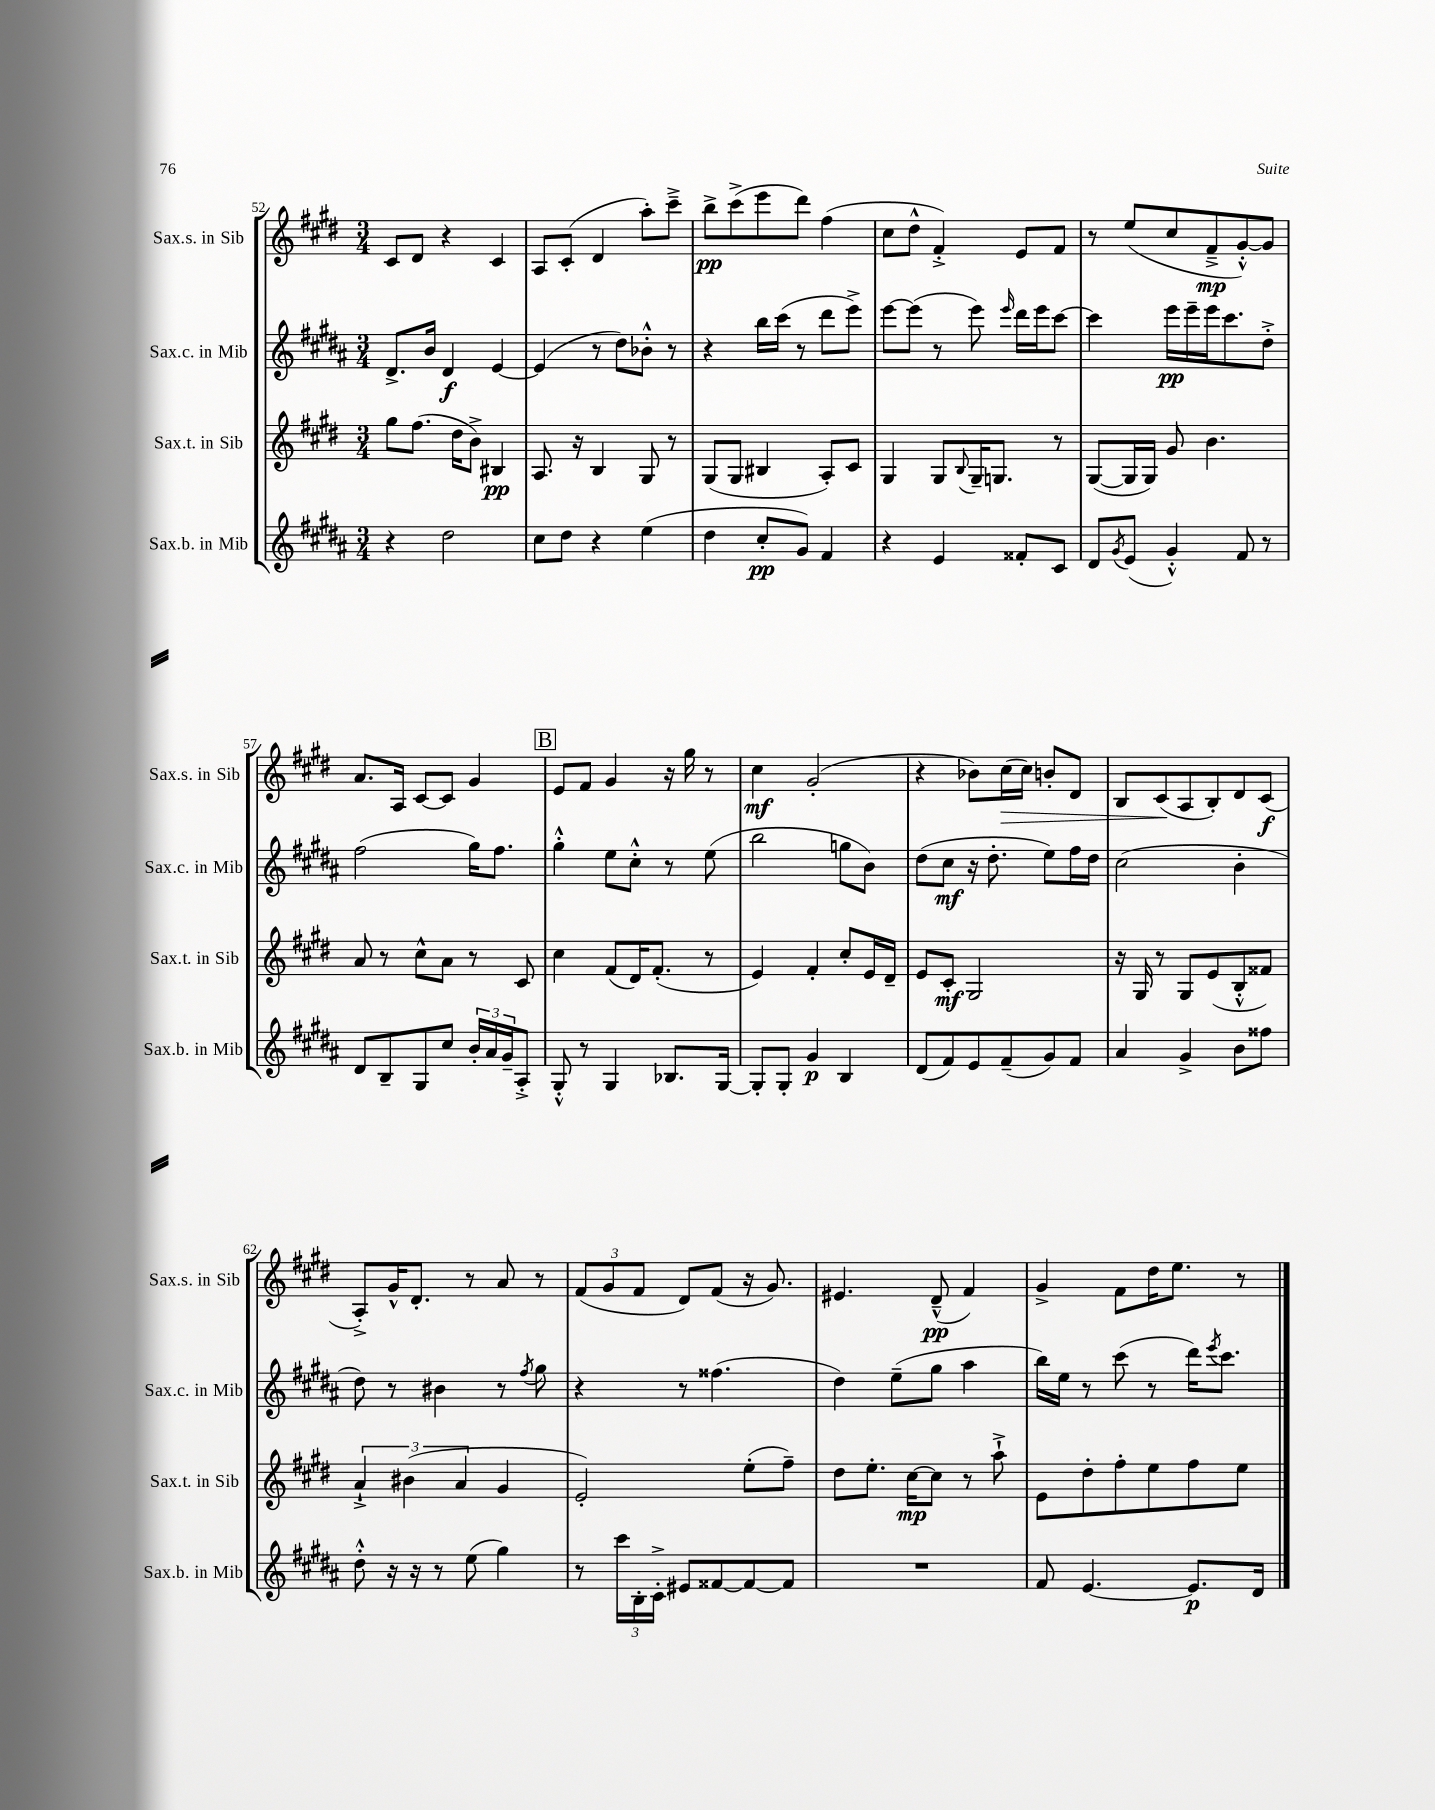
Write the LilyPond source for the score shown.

<<
\new StaffGroup <<
\new Staff = "s0" \with { instrumentName = "Sax.s. in Sib" shortInstrumentName = "Sax.s. in Sib" } {
    \clef treble \key e \major \numericTimeSignature \time 3/4
    cis'8 dis'8 r4 cis'4 |
    a8 cis'8-.( dis'4 a''8-.) cis'''8---> |
    b''8->\pp cis'''8->( e'''8 dis'''8) fis''4( |
    cis''8 dis''8-^ fis'4-.->) e'8 fis'8 |
    r8 e''8( cis''8 fis'8--->\mp gis'8~-.-^) gis'8 |
    a'8. a16 cis'8~ cis'8 gis'4 |
    \mark \markup { \box "B" } e'8 fis'8 gis'4 r16 gis''16 r8 |
    cis''4\mf gis'2-.( |
    r4 bes'8) cis''16\>( cis''16) b'8-. dis'8 |
    b8 cis'8\!( a8 b8-.) dis'8 cis'8\f( |
    a8-.->) gis'16-^ dis'8.-. r8 a'8 r8 |
    \tuplet 3/2 { fis'8( gis'8 fis'8 } dis'8) fis'8( r16 gis'8.) |
    eis'4. dis'8---^\pp( fis'4) |
    gis'4-> fis'8 dis''16 e''8. r8 \bar "|." |
}
\new Staff = "s1" \with { instrumentName = "Sax.c. in Mib" shortInstrumentName = "Sax.c. in Mib" } {
    \clef treble \key b \major \numericTimeSignature \time 3/4
    dis'8.-> b'16 dis'4\f e'4~ |
    e'4( r8 dis''8) bes'8-.-^ r8 |
    r4 b''16 cis'''16( r8 dis'''8 e'''8->) |
    e'''8~ e'''8( r8 e'''8) \grace { e'''16 } dis'''16 e'''16 cis'''8~ |
    cis'''4 e'''16\pp e'''16-- e'''16 cis'''8. dis''8-.-> |
    fis''2( gis''16) fis''8. |
    \mark \markup { \box "B" } gis''4-.-^ e''8 cis''8-.-^ r8 e''8( |
    b''2 g''8 b'8) |
    dis''8( cis''8\mf r16 dis''8.-. e''8) fis''16 dis''16 |
    cis''2( b'4-. |
    dis''8) r8 bis'4 r8 \acciaccatura { fis''8 } gis''8 |
    r4 r8 fisis''4.( |
    dis''4) e''8--( gis''8 ais''4 |
    b''16) e''16 r8 cis'''8( r8 dis'''16) \acciaccatura { e'''8 } cis'''8. \bar "|." |
}
\new Staff = "s2" \with { instrumentName = "Sax.t. in Sib" shortInstrumentName = "Sax.t. in Sib" } {
    \clef treble \key e \major \numericTimeSignature \time 3/4
    gis''8 fis''8.( dis''16 b'8->) bis4\pp |
    a8. r16 b4 gis8 r8 |
    gis8( gis8 bis4 a8-.) cis'8 |
    gis4 gis8 \appoggiatura { b8 } gis16-- g8. r8 |
    gis8~( gis16 gis16) gis'8 b'4. |
    a'8 r8 cis''8-^ a'8 r8 cis'8 |
    \mark \markup { \box "B" } cis''4 fis'8( dis'16) fis'8.-.( r8 |
    e'4) fis'4-. cis''8-. e'16 dis'16-- |
    e'8 cis'8-.\mf gis2 |
    r16 gis16 r8 gis8 e'8( b8-.-^ fisis'8) |
    \tuplet 3/2 { a'4-!-> bis'4( a'4 } gis'4 |
    e'2-.) e''8-.( fis''8--) |
    dis''8 e''8.-. cis''16~\mp cis''8 r8 a''8-!-> |
    e'8 dis''8-. fis''8-. e''8 fis''8 e''8 \bar "|." |
}
\new Staff = "s3" \with { instrumentName = "Sax.b. in Mib" shortInstrumentName = "Sax.b. in Mib" } {
    \clef treble \key b \major \numericTimeSignature \time 3/4
    r4 dis''2 |
    cis''8 dis''8 r4 e''4( |
    dis''4 cis''8-.\pp gis'8) fis'4 |
    r4 e'4 fisis'8-. cis'8 |
    dis'8 \acciaccatura { gis'8 } e'8( gis'4-.-^) fis'8 r8 |
    dis'8 b8-- gis8 cis''8 \tuplet 3/2 { b'16-. ais'16 gis'16-- } ais8-.-> |
    \mark \markup { \box "B" } gis8-.-^ r8 gis4 bes8. gis16~ |
    gis8-. gis8-. gis'4\p b4 |
    dis'8( fis'8) e'8 fis'8--( gis'8) fis'8 |
    ais'4 gis'4-> b'8 fisis''8 |
    dis''8-.-^ r16 r16 r8 e''8( gis''4) |
    r8 \tuplet 3/2 { cis'''16 b16-. cis'16-.-> } eis'8 fisis'8~ fisis'8~ fisis'8 |
    R2. |
    fis'8 e'4.~ e'8.\p dis'16 \bar "|." |
}
>>
>>
\layout { \context { \Score currentBarNumber = #52 } }
